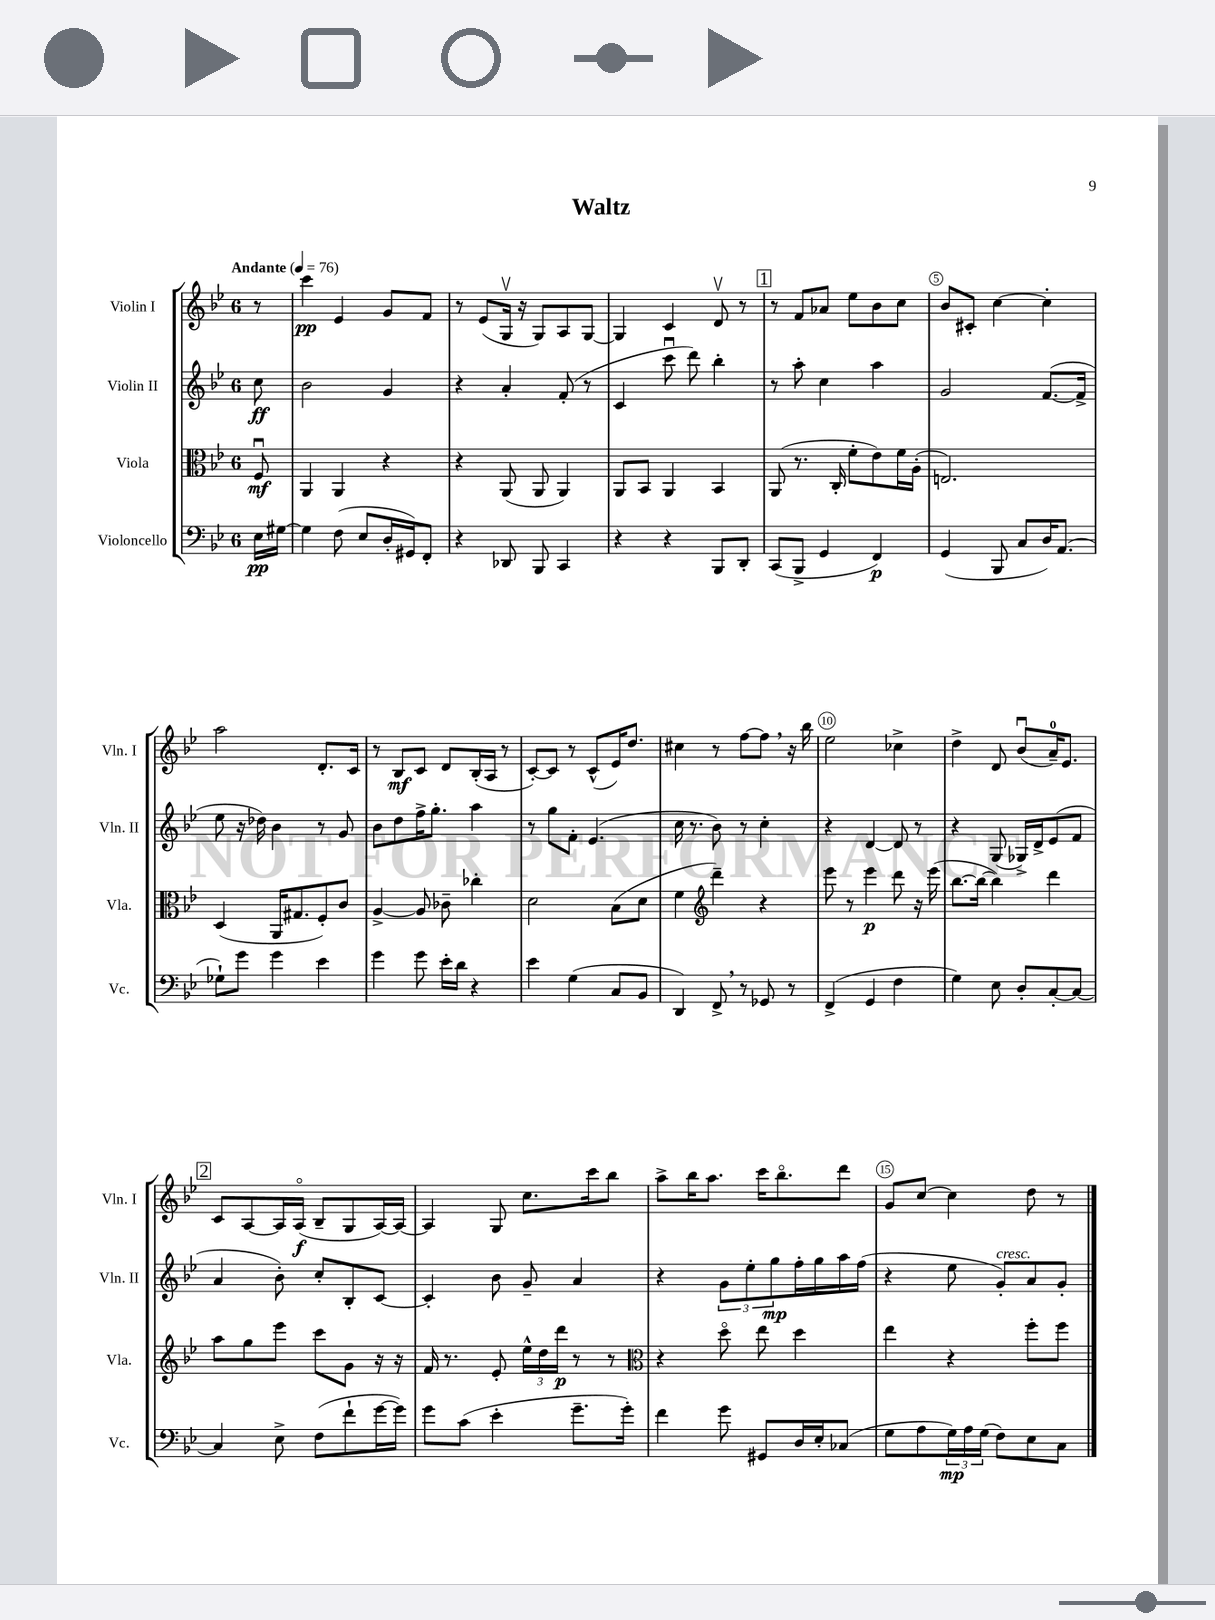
\header { title = "Waltz" }
<<
\new StaffGroup <<
\new Staff = "s0" \with { instrumentName = "Violin I" shortInstrumentName = "Vln. I" } {
    \clef treble \key bes \major \once \override Staff.TimeSignature.style = #'single-digit \time 6/8 \partial 8 \tempo "Andante" 4 = 76
    r8 |
    c'''4\pp ees'4 g'8 f'8 |
    r8 ees'8( g16\upbow r16 g8) a8 g8~ |
    g4 c'4 d'8\upbow r8 |
    \mark \markup { \box "1" } r8 f'8 aes'8 ees''8 bes'8 c''8 |
    bes'8 cis'8-. c''4~ c''4-. |
    a''2 d'8.-. c'16 |
    r8 bes8\mf c'8 d'8 bes16-.( a16 r8 |
    c'8~-.) c'8 r8 c'8-^( ees'16) d''8. |
    cis''4 r8 f''8~ f''8 \breathe r16 bes''16 |
    ees''2 ces''4-> |
    d''4-> d'8 bes'8\downbow( a'16-0--) ees'8. |
    \mark \markup { \box "2" } c'8 a8~ a16 a16\flageolet\f( bes8-- g8 a16~) a16~ |
    a4 g8 c''8. c'''16 bes''8 |
    a''8-> bes''16 a''8. c'''16 bes''8.\flageolet d'''8 |
    g'8 c''8~ c''4 d''8 r8 \bar "|." |
}
\new Staff = "s1" \with { instrumentName = "Violin II" shortInstrumentName = "Vln. II" } {
    \clef treble \key bes \major \once \override Staff.TimeSignature.style = #'single-digit \time 6/8 \partial 8
    c''8\ff |
    bes'2 g'4 |
    r4 a'4-. f'8-.( r8 |
    c'4 c'''8\downbow d'''8) bes''4-. |
    \mark \markup { \box "1" } r8 a''8-. c''4 a''4 |
    g'2 f'8.~( f'16-> |
    ees''8 r16 des''16) bes'4 r8 g'8 |
    bes'8 d''8 f''16-> g''8.-. a''4 |
    r8 g''8 f'8-. ees'4.( |
    c''16 r8. bes'8) r8 c''4-. |
    r4 d'4~ d'8 r8 |
    r4 g8( ges16->) d'16-> ees'8( f'8 |
    \mark \markup { \box "2" } a'4 bes'8-.) c''8-. bes8-. c'8~ |
    c'4-. bes'8 g'8-- a'4 |
    r4 \tuplet 3/2 { g'8 ees''8-. g''8\mp } f''16-. g''16 a''16 f''16( |
    r4 ees''8 g'8-.^\markup { \italic "cresc." }) a'8 g'8-. \bar "|." |
}
\new Staff = "s2" \with { instrumentName = "Viola" shortInstrumentName = "Vla." } {
    \clef alto \key bes \major \once \override Staff.TimeSignature.style = #'single-digit \time 6/8 \partial 8
    f8\downbow\mf |
    a,4 a,4 r4 |
    r4 a,8( a,8 a,4) |
    a,8 bes,8 a,4 bes,4 |
    \mark \markup { \box "1" } a,8( r8. c16-. f'8-. ees'8) f'16 a16-.( |
    e2.) |
    d4( a,16 gis8. f8-.) c'8 |
    a4~-> a8 ces'8-- ces''4-. |
    d'2 bes8( d'8 |
    f'4 \clef treble d'''4--) r4 |
    ees'''8 r8 ees'''4\p d'''8 r16 ees'''16( |
    bes''8.~ bes''16~ bes''4) d'''4 |
    \mark \markup { \box "2" } a''8 g''8 ees'''8 c'''8 g'8 r16 r16 |
    f'16 r8. ees'8-. \tuplet 3/2 { ees''16-^ d''16 d'''16\p } r8 r8 |
    \clef alto r4 d''8\flageolet ees''8 d''4 |
    ees''4 r4 f''8-. f''8 \bar "|." |
}
\new Staff = "s3" \with { instrumentName = "Violoncello" shortInstrumentName = "Vc." } {
    \clef bass \key bes \major \once \override Staff.TimeSignature.style = #'single-digit \time 6/8 \partial 8
    ees16\pp gis16~ |
    gis4 f8( ees8 d16-. gis,16) f,8-. |
    r4 des,8 bes,,8 c,4 |
    r4 r4 bes,,8 d,8-. |
    \mark \markup { \box "1" } c,8( bes,,8-> g,4 f,4\p) |
    g,4( bes,,8 c8 d16) a,8.( |
    ges8-!) g'8 g'4 ees'4 |
    g'4 g'8 ees'16-. d'16 r4 |
    ees'4 g4( c8 bes,8 |
    d,4) f,8-> \breathe r8 ges,8 r8 |
    f,4->( g,4 f4 |
    g4) ees8 d8-. c8~-. c8~ |
    \mark \markup { \box "2" } c4 ees8-> f8( f'8-! g'16~ g'16) |
    g'8 c'8( ees'4-. g'8.-- g'16-.) |
    f'4 g'8 gis,8 d16 ees16-. ces8( |
    g8 a8 \tuplet 3/2 { g16\mp) a16 g16( } f8) ees8 c8 \bar "|." |
}
>>
>>
\layout { \context { \Score \override BarNumber.break-visibility = ##(#f #t #t) barNumberVisibility = #(every-nth-bar-number-visible 5) \override BarNumber.stencil = #(make-stencil-circler 0.1 0.3 ly:text-interface::print) } }
